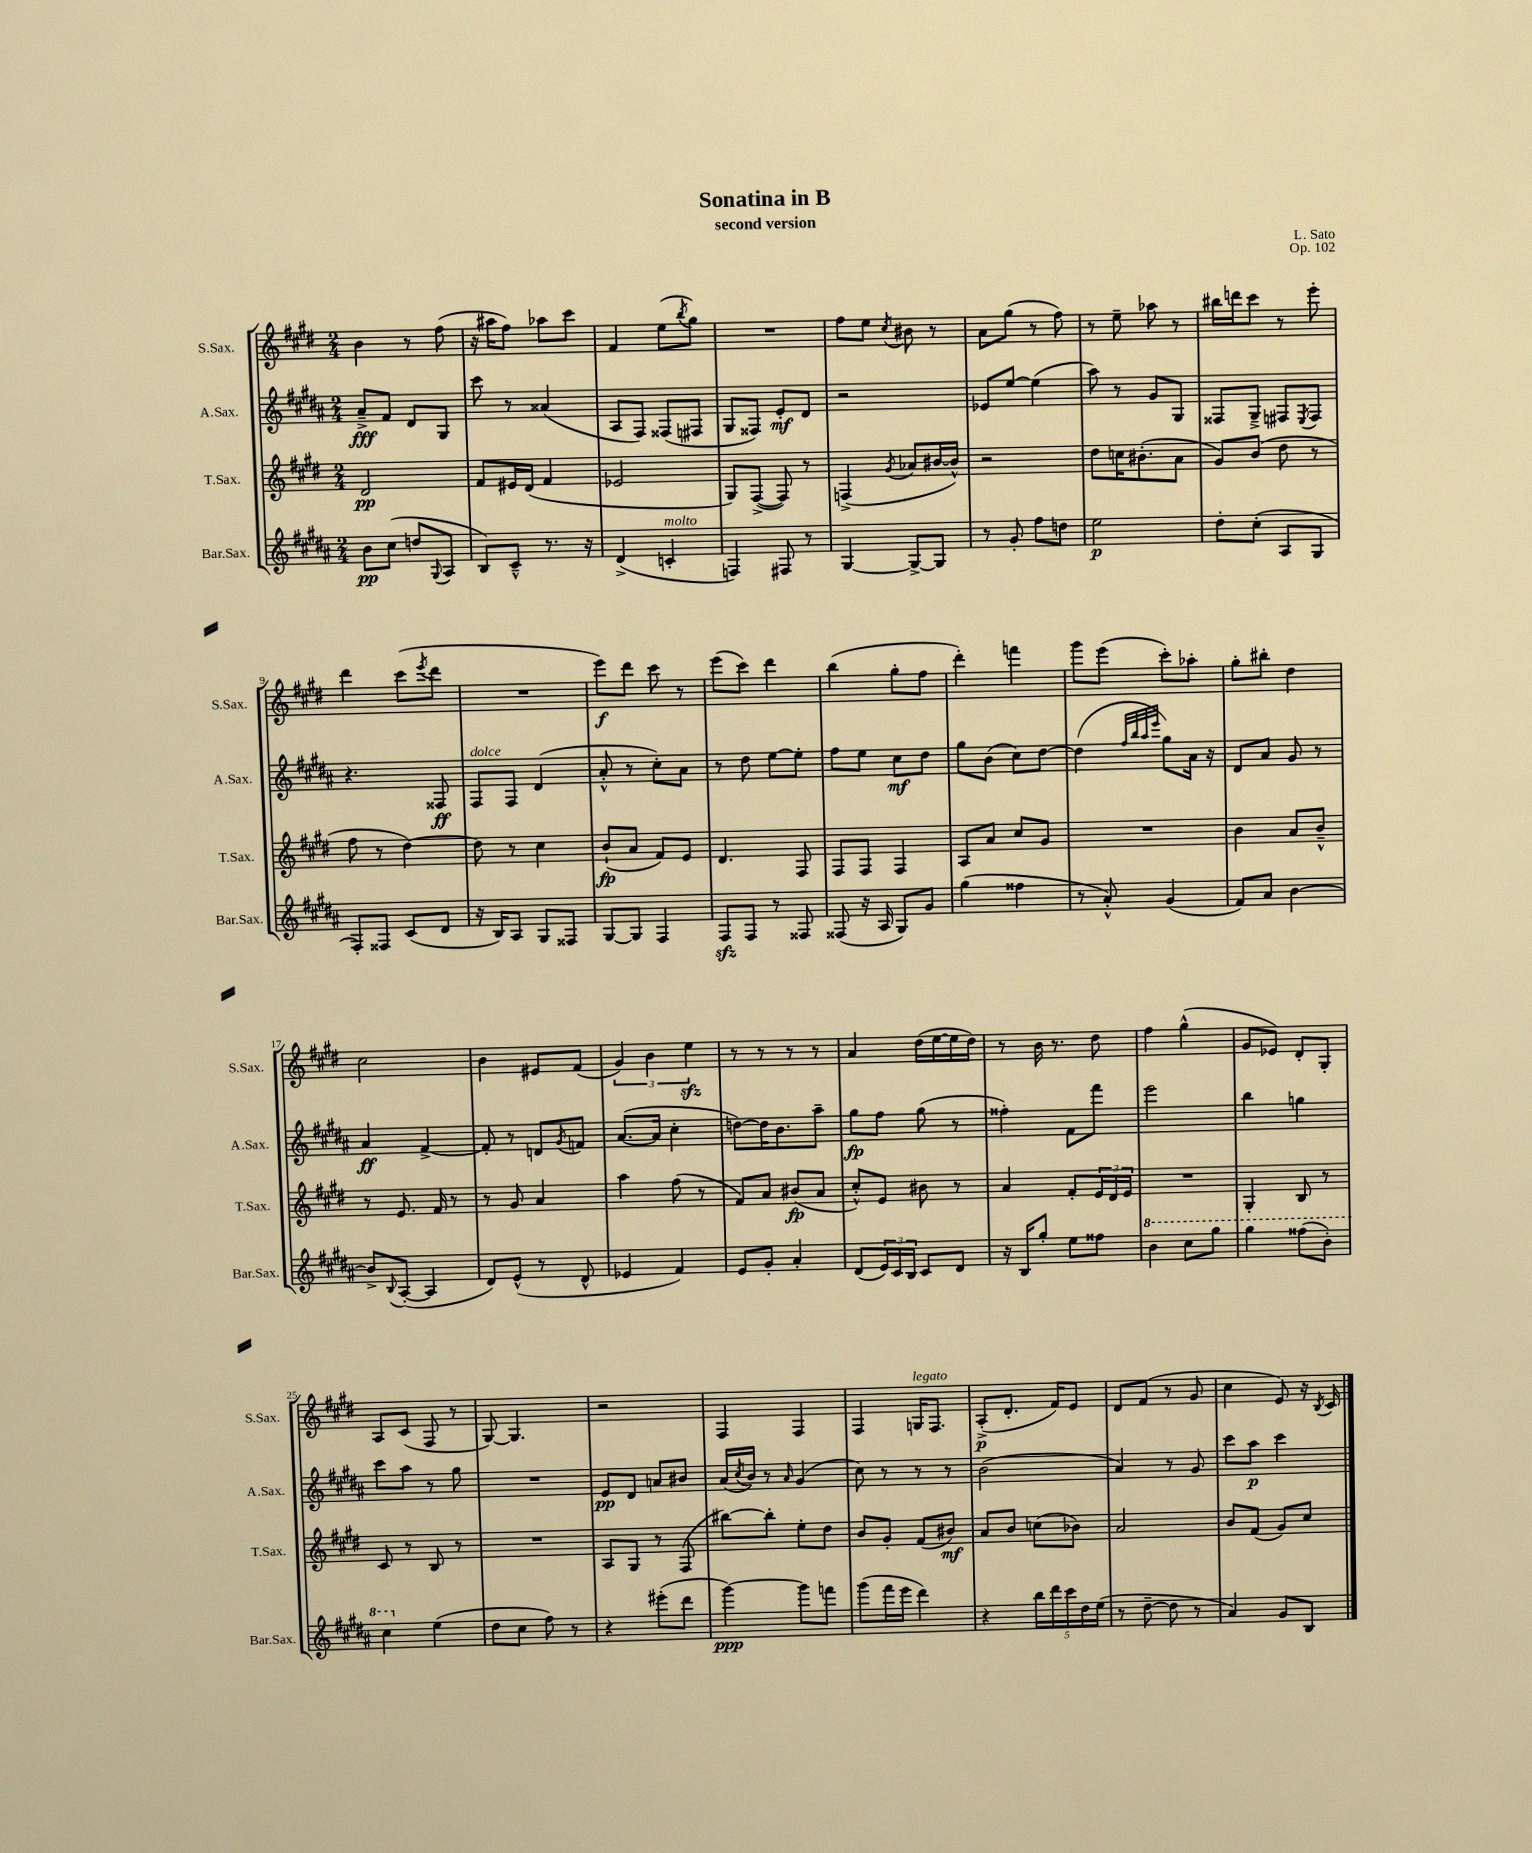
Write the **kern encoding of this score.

**kern	**dynam	**kern	**dynam	**kern	**dynam	**kern	**dynam
*part4	*part4	*part3	*part3	*part2	*part2	*part1	*part1
*staff4	*staff4	*staff3	*staff3	*staff2	*staff2	*staff1	*staff1
*I"Bar.Sax.	*	*I"T.Sax.	*	*I"A.Sax.	*	*I"S.Sax.	*
*I'Bar.Sax.	*	*I'T.Sax.	*	*I'A.Sax.	*	*I'S.Sax.	*
*clefG2	*	*clefG2	*	*clefG2	*	*clefG2	*
*k[f#c#g#d#a#]	*	*k[f#c#g#d#]	*	*k[f#c#g#d#a#]	*	*k[f#c#g#d#]	*
*M2/4	*	*M2/4	*	*M2/4	*	*M2/4	*
=1	=1	=1	=1	=1	=1	=1	=1
8b\L	pp	2d#/	pp	8a#~^/L	fff	4b\	.
(8cc#\J	.	.	.	8f#/J	.	.	.
8ddn/L	.	.	.	8d#/L	.	8r	.
8qqG#/	.	.	.	.	.	.	.
8A#/J	.	.	.	8G#/J	.	(8ff#\	.
=2	=2	=2	=2	=2	=2	=2	=2
8B/L)	.	8f#/L	.	8ccc#\	.	16r	.
.	.	.	.	.	.	16aa#X\KL	.
8c#~^^/J	.	16e#X/L	.	8r	.	8ff#\J)	.
.	.	(16d#/JJ	.	.	.	.	.
8.r	.	4f#/	.	(4a##X/	.	8aa-X\L	.
.	.	.	.	.	.	8ccc#\J	.
16r	.	.	.	.	.	.	.
=3	=3	=3	=3	=3	=3	=3	=3
(4d#^/	.	2e-X/	.	8A#/L	.	4f#/	.
.	.	.	.	8F#/J)	.	.	.
!LO:TX:a:i:t=molto	!	!	!	!	!	!	!
4cn'/	.	.	.	(8F##X/L	.	(8ee\L	.
.	.	.	.	.	.	8qbb/	.
.	.	.	.	8F#X/J	.	8gg#\J)	.
=4	=4	=4	=4	=4	=4	=4	=4
4Fn/)	.	8G#/L)	.	8G#/L	.	2r	.
.	.	([8F#^/J	.	8F##X/J)	.	.	.
8F#X/	.	8F#/])	.	8e'/L	mf	.	.
8r	.	8r	.	8d#/J	.	.	.
=5	=5	=5	=5	=5	=5	=5	=5
[4G#/	.	(4Fn^/	.	2r	.	8ff#\L	.
.	.	.	.	.	.	8ee\J	.
.	.	8qg#/	.	.	.	8qcc#/	.
8G#^/L_	.	8a-X/L	.	.	.	8b#X\	.
8G#/J]	.	[16b#X/L	.	.	.	8r	.
.	.	16b#^^/JJ])	.	.	.	.	.
=6	=6	=6	=6	=6	=6	=6	=6
8r	.	2r	.	8e-X/L	.	8a\L	.
8g#'/	.	.	.	[8ee/J	.	(8gg#\J	.
8ff#\L	.	.	.	(4ee\]	.	8r	.
8ddn\J	.	.	.	.	.	8ff#\)	.
=7	=7	=7	=7	=7	=7	=7	=7
2ee\	p	8dd#\L	.	8aa#\)	.	8r	.
.	.	16ccn\K	.	8r	.	8ee~\	.
.	.	(8.b#X'\	.	.	.	.	.
.	.	.	.	8g#/L	.	8aa-X\	.
.	.	8a\J	.	8G#/J	.	8r	.
=8	=8	=8	=8	=8	=8	=8	=8
8dd#'\L	.	8g#/L)	.	8F##X/L	.	16bb#X\LL	.
.	.	.	.	.	.	16dddn\J	.
(8cc#'\J	.	(8b/J	.	8G#~^/J	.	8ccc#\J	.
8A#/L	.	8dd#\	.	8F#X/L	.	8r	.
.	.	.	.	8qE/	.	.	.
8G#/J	.	8r	.	8F#/J	.	8eee'\	.
!!LO:LB:g=z
=9	=9	=9	=9	=9	=9	=9	=9
8F#'/L)	.	8ff#\	.	4.r	.	4ddd#\	.
8F##X/J	.	8r	.	.	.	.	.
(8c#/L	.	[4dd#\)	.	.	.	(8ccc#\L	.
.	.	.	.	.	.	8qeee/	.
8d#/J	.	.	.	8F##X/	ff	8ddd#\J	.
=10	=10	=10	=10	=10	=10	=10	=10
!	!	!	!	!LO:TX:a:i:t=dolce	!	!	!
16r	.	8dd#\]	.	8F#/L	.	2r	.
16B/KL)	.	.	.	.	.	.	.
8A#/J	.	8r	.	8F#/J	.	.	.
8G#/L	.	4cc#\	.	(4d#/	.	.	.
8F##X/J	.	.	.	.	.	.	.
=11	=11	=11	=11	=11	=11	=11	=11
[8G#/L	.	(8b`/L	fp	8a#'^^/	.	8eee\L)	f
8G#/J]	.	8a/J	.	8r	.	8ddd#\J	.
4F#/	.	8f#/L)	.	8cc#'\L)	.	8ccc#\	.
.	.	8e/J	.	8a#\J	.	8r	.
=12	=12	=12	=12	=12	=12	=12	=12
8F#zz/L	.	4.d#/	.	8r	.	(8eee\L	.
8F#/J	.	.	.	8dd#\	.	8ccc#\J)	.
8r	.	.	.	[8ee\L	.	4ddd#\	.
8F##X/	.	8F#/	.	8ee'\J]	.	.	.
=13	=13	=13	=13	=13	=13	=13	=13
(8F##X/	.	8F#/L	.	8ff#\L	.	(4bb\	.
16r	.	8F#/J	.	8ee\J	.	.	.
16A#/	.	.	.	.	.	.	.
8G#/L)	.	4F#/	.	8cc#\L	mf	8gg#'\L	.
8g#/J	.	.	.	8dd#\J	.	8ff#\J	.
=14	=14	=14	=14	=14	=14	=14	=14
(4gg#\	.	8A/L	.	8gg#\L	.	4ddd#'\)	.
.	.	8a/J	.	(8b\J	.	.	.
4ff##X\	.	8cc#/L	.	8cc#\L)	.	4fffn\	.
.	.	8g#/J	.	[8dd#\J	.	.	.
=15	=15	=15	=15	=15	=15	=15	=15
8r	.	2r	.	(4dd#\]	.	8ggg#\L	.
8a#'^^/)	.	.	.	.	.	(8eee\J	.
.	.	.	.	32qqff#/LLL	.	.	.
.	.	.	.	32qqbb/	.	.	.
.	.	.	.	32qqaa#/	.	.	.
.	.	.	.	32qqeee/JJJ	.	.	.
(4g#/	.	.	.	8gg#\L)	.	8ccc#'\L)	.
.	.	.	.	16a#\Jk	.	8aa-X'\J	.
.	.	.	.	16r	.	.	.
=16	=16	=16	=16	=16	=16	=16	=16
8f#/L)	.	4b\	.	8d#/L	.	8gg#'\L	.
8a#/J	.	.	.	8a#/J	.	8bb#X'\J	.
[4b\	.	8a/L	.	8g#/	.	4dd#\	.
.	.	8b~^^/J	.	8r	.	.	.
!!LO:LB:g=z
=17	=17	=17	=17	=17	=17	=17	=17
8b^/L]	.	8r	.	4a#/	ff	2cc#\	.
8qqB/	.	.	.	.	.	.	.
([8A#'/J	.	8.e/	.	.	.	.	.
4A#/]	.	.	.	[4f#^/	.	.	.
.	.	16f#/	.	.	.	.	.
.	.	8r	.	.	.	.	.
=18	=18	=18	=18	=18	=18	=18	=18
8d#/L)	.	8r	.	8f#'/]	.	4b\	.
(8e^^/J	.	8g#/	.	8r	.	.	.
8r	.	4a/	.	8dn/L	.	8e#X/L	.
.	.	.	.	8qg#/	.	.	.
8d#^^/	.	.	.	8fn/J	.	(8f#/J	.
=19	=19	=19	=19	=19	=19	=19	=19
4e-X/	.	4aa\	.	([8.a#/L	.	6g#/)	.
.	.	.	.	.	.	6b\	.
.	.	.	.	16a#/Jk]	.	.	.
4f#/)	.	(8ff#\	.	4cc#'\	.	.	.
.	.	.	.	.	.	6eezz\	.
.	.	8r	.	.	.	.	.
=20	=20	=20	=20	=20	=20	=20	=20
8e/L	.	8f#/L)	.	[8ddn\L)	.	8r	.
8g#'/J	.	8a/J	.	16dd\K]	.	8r	.
.	.	.	.	8.b\	.	.	.
4a#'/	.	(8b#X/L	fp	.	.	8r	.
.	.	8a/J	.	8aa#~\J	.	8r	.
=21	=21	=21	=21	=21	=21	=21	=21
(8d#/L	.	8cc#'^^/L)	.	8gg#\L	fp	4a/	.
24e/L)	.	8e/J	.	8ff#\J	.	.	.
24c#/	.	.	.	.	.	.	.
24B/JJ	.	.	.	.	.	.	.
8c#/L	.	8b#X\	.	(8gg#\	.	(16dd#\LL	.
.	.	.	.	.	.	[16ee\	.
8d#/J	.	8r	.	8r	.	16ee\]	.
.	.	.	.	.	.	16dd#\JJ)	.
=22	=22	=22	=22	=22	=22	=22	=22
16r	.	4a/	.	4ff##X'\)	.	8r	.
16B/KL	.	.	.	.	.	.	.
8gg#'/J	.	.	.	.	.	16b\	.
.	.	.	.	.	.	8.r	.
8ee\L	.	8f#'/L	.	8f#\L	.	.	.
8ff##X\J	.	24e/L	.	8fff#\J	.	8dd#\	.
.	.	24d#/	.	.	.	.	.
.	.	24e/JJ	.	.	.	.	.
=23	=23	=23	=23	=23	=23	=23	=23
*8va	*	*	*	*	*	*	*
4bb\	.	2r	.	2eee\	.	4ff#\	.
8ccc#\L	.	.	.	.	.	(4gg#^^\	.
8ggg#\J	.	.	.	.	.	.	.
=24	=24	=24	=24	=24	=24	=24	=24
4ggg#\	.	4G#'/	.	4bb\	.	8g#/L	.
.	.	.	.	.	.	8e-X/J)	.
(8fff##X\L	.	8B/	.	4ggn\	.	8d#'/L	.
8bb'\J)	.	8r	.	.	.	8G#'/J	.
!!LO:LB:g=z
=25	=25	=25	=25	=25	=25	=25	=25
4ccc#\	.	8c#/	.	8ccc#\L	.	8A/L	.
.	.	8r	.	8aa#\J	.	(8c#/J	.
*X8va	*	*	*	*	*	*	*
(4ee\	.	8B/	.	8r	.	8F#/	.
.	.	8r	.	8gg#\	.	8r	.
=26	=26	=26	=26	=26	=26	=26	=26
8dd#\L	.	2r	.	2r	.	[8G#/)	.
8cc#\J	.	.	.	.	.	4.G#/]	.
8ff#\)	.	.	.	.	.	.	.
8r	.	.	.	.	.	.	.
=27	=27	=27	=27	=27	=27	=27	=27
4r	.	8A/L	.	8e/L	pp	2r	.
.	.	8G#/J	.	8d#/J	.	.	.
(8eee#X'\L	.	8r	.	8an/L	.	.	.
8ddd#\J	.	(8F#/	.	8b#X/J	.	.	.
=28	=28	=28	=28	=28	=28	=28	=28
[4ggg#\)	ppp	[8bb#X\L)	.	(16a#/LL	.	4F#/	.
.	.	.	.	8qcc#/	.	.	.
.	.	.	.	16b/JJ)	.	.	.
.	.	8bb#'\J]	.	8r	.	.	.
.	.	.	.	16qqa#/	.	.	.
8ggg#\L]	.	8ee'\L	.	(4g#/	.	4F#/	.
8fffn\J	.	8dd#\J	.	.	.	.	.
=29	=29	=29	=29	=29	=29	=29	=29
(8ggg#\L	.	8b/L	.	8cc#\)	.	4F#/	.
16fff#\L	.	8g#'/J	.	8r	.	.	.
16eee\JJ	.	.	.	.	.	.	.
!	!	!	!	!	!	!LO:TX:a:i:t=legato	!
4ddd#\)	.	(8f#/L	.	8r	.	16Gn/KL	.
.	.	.	.	.	.	8.F#/J	.
.	.	8b#X/J)	mf	8r	.	.	.
=30	=30	=30	=30	=30	=30	=30	=30
4r	.	8a/L	.	(2b\	.	(8A'^/L	p
.	.	8b/J	.	.	.	8.d#'/J	.
20bb\LL	.	(8ccn\L	.	.	.	.	.
20ddd#\	.	.	.	.	.	.	.
.	.	.	.	.	.	16f#/KL)	.
20ccc#\	.	.	.	.	.	.	.
.	.	8b-X\J)	.	.	.	8e/J	.
20dd#\	.	.	.	.	.	.	.
(20ee\JJ	.	.	.	.	.	.	.
=31	=31	=31	=31	=31	=31	=31	=31
8r	.	2a/	.	4a#/)	.	8d#/L	.
[8dd#~\	.	.	.	.	.	(8f#/J	.
8dd#\]	.	.	.	8r	.	8r	.
8r	.	.	.	8g#/	.	8g#/	.
=32	=32	=32	=32	=32	=32	=32	=32
4a#/)	.	8b/L	.	8ccc#\L	.	4cc#\	.
.	.	(8f#/J	.	8aa#\J	p	.	.
8g#/L	.	8g#/L)	.	4ccc#\	.	8e/)	.
8B/J	.	8cc#/J	.	.	.	16r	.
.	.	.	.	.	.	8qB/	.
.	.	.	.	.	.	16c#/	.
==	==	==	==	==	==	==	==
*-	*-	*-	*-	*-	*-	*-	*-
